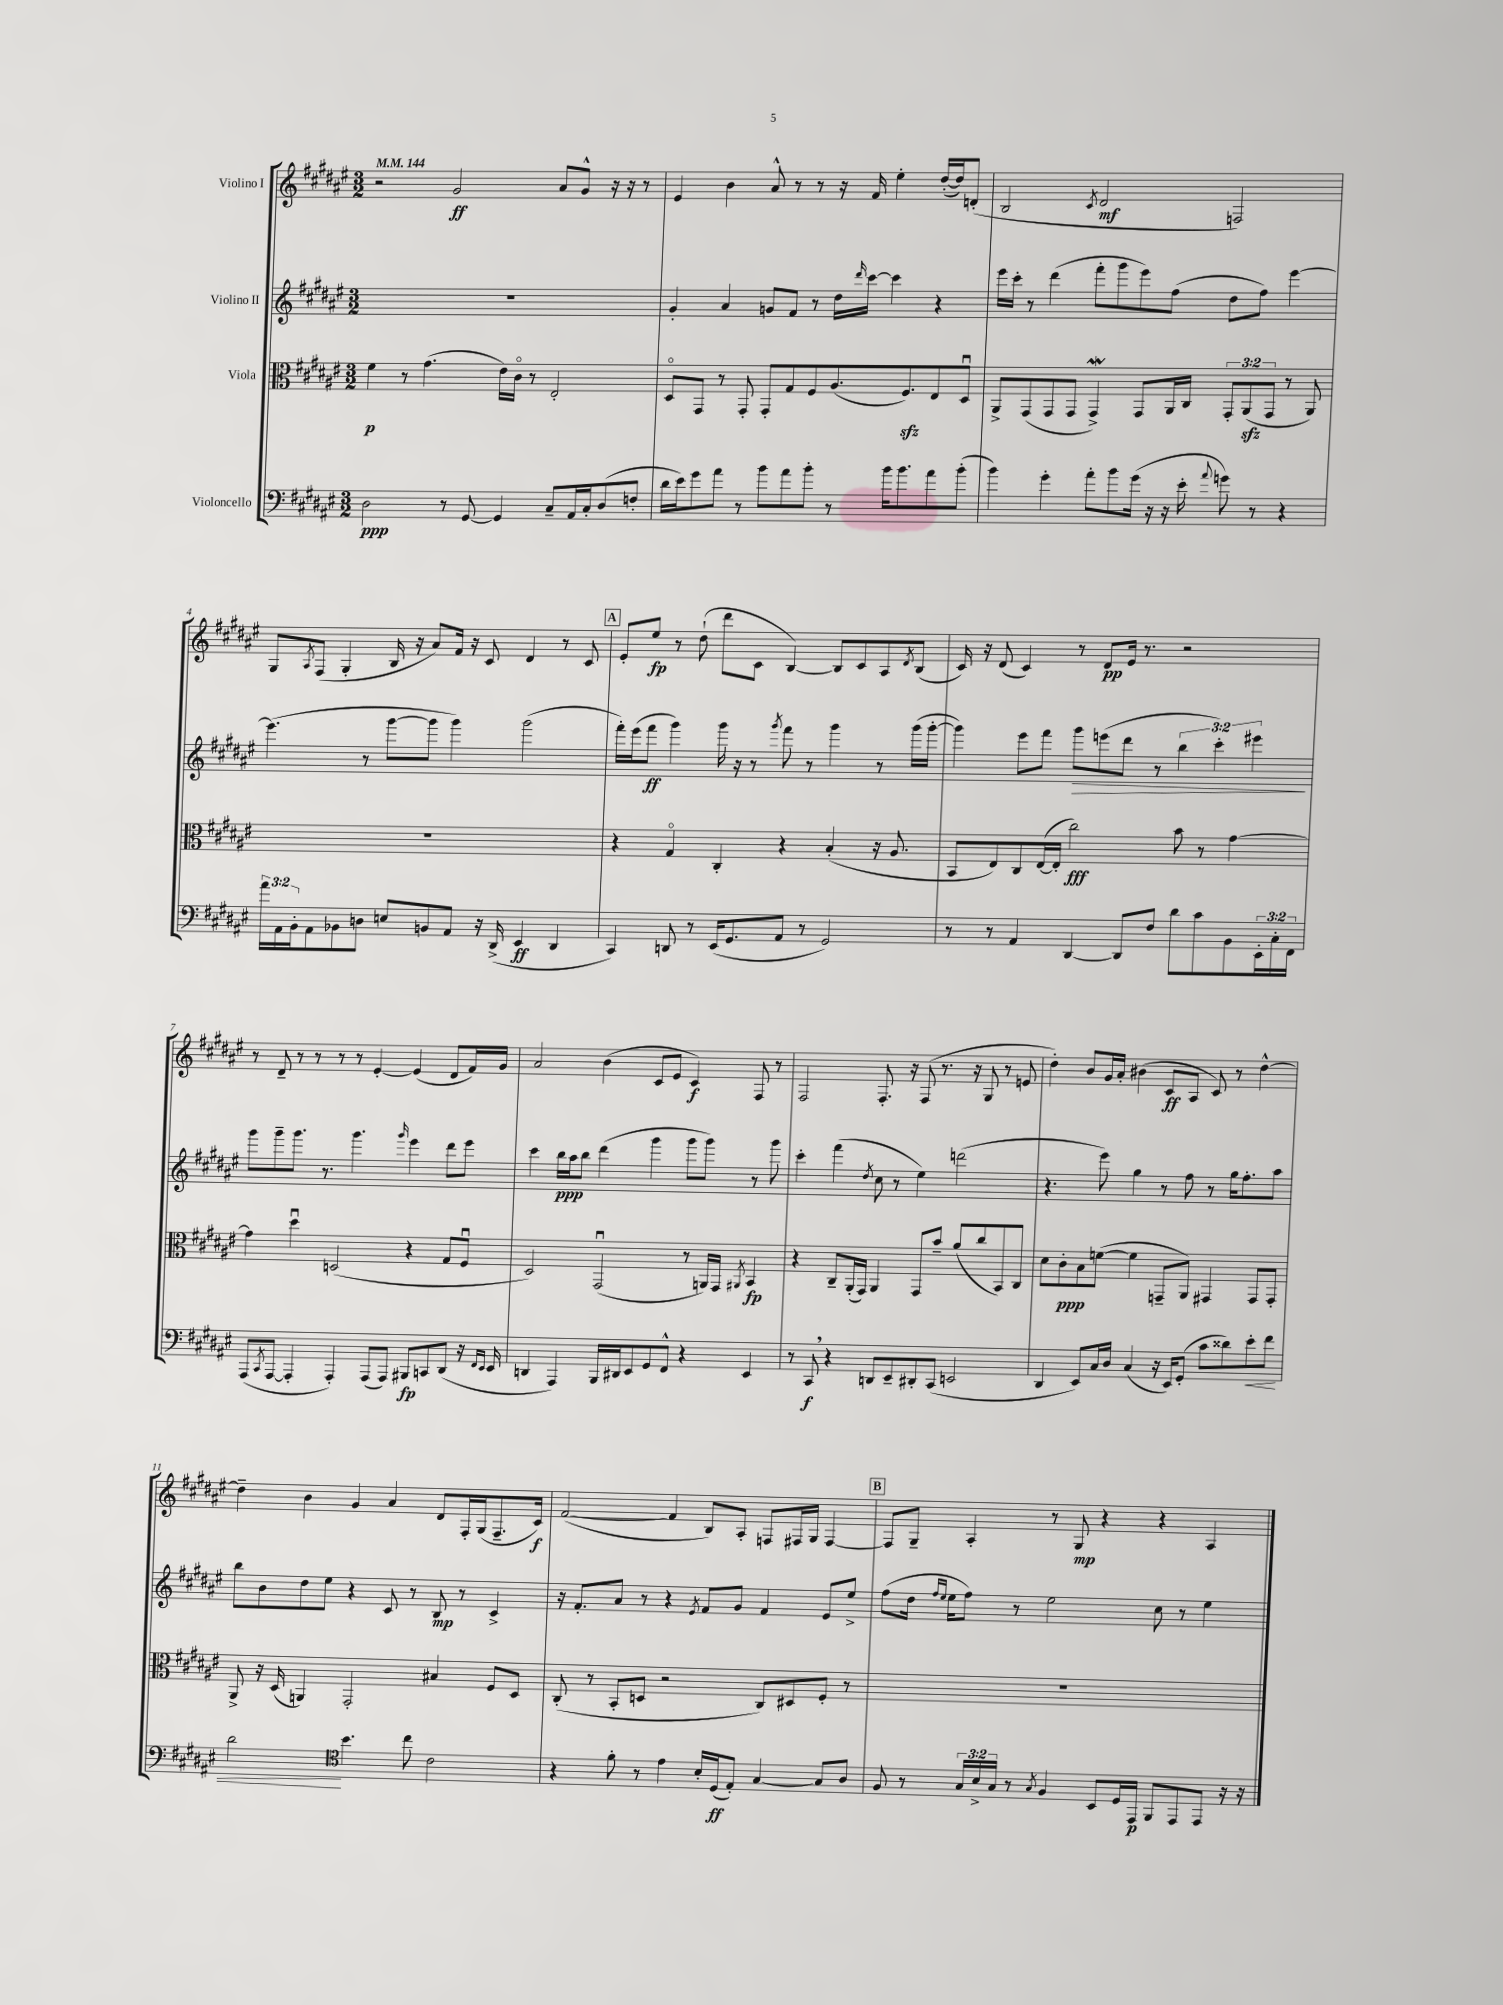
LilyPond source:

<<
\new StaffGroup <<
\new Staff = "s0" \with { instrumentName = "Violino I" } {
    \clef treble \key fis \major \numericTimeSignature \time 3/2 \tempo 4 = 144
    r2 gis'2\ff ais'8 gis'8-^ r16 r16 r8 |
    eis'4 b'4 ais'8-^ r8 r8 r16 fis'16 eis''4-. dis''16~-.( dis''16) d'8-.( |
    b2 \acciaccatura { cis'8 } dis'2\mf f2) |
    gis8 \acciaccatura { ais8 } fis8( gis4-. b16 r16 ais'8) fis'16 r16 cis'8 dis'4 r8 cis'8 |
    \mark \markup { \box "A" } eis'8-. eis''8\fp r8 dis''8-!( dis'''8 cis'8 b4~) b8 cis'8 ais8 \acciaccatura { dis'8 } b8( |
    cis'16) r16 dis'8( cis'4) r8 dis'8\pp eis'16 r8. r2 |
    r8 dis'8-- r8 r8 r8 r8 eis'4~-. eis'4( dis'8 fis'16) gis'16 |
    ais'2 b'4( cis'8 eis'8 cis'4\f) fis8 r8 |
    fis2 fis8.-. r16 fis8( r8. r16 gis8 r8 e'8 |
    dis''4-.) b'8 gis'16 ais'16-. bis'4( cis'8\ff ais8 cis'8) r8 dis''4~-^ |
    dis''4-- b'4 gis'4 ais'4 dis'8 fis16-. gis16( fis8.-- cis'16\f) |
    fis'2~( fis'4 b8) ais8-. f8 fis16 gis16 fis4~ |
    \mark \markup { \box "B" } fis8 gis8-- ais4-. r8 gis8\mp r4 r4 ais4 \bar "|." |
}
\new Staff = "s1" \with { instrumentName = "Violino II" } {
    \clef treble \key fis \major \numericTimeSignature \time 3/2 \override Staff.TupletNumber.text = #tuplet-number::calc-fraction-text
    R1. |
    gis'4-. ais'4 g'8 fis'8 r8 dis''16 \grace { dis'''16 } cis'''16~ cis'''4 r4 |
    eis'''16 cis'''16-. r8 dis'''4( fis'''8-. gis'''8 eis'''8) fis''8( dis''8 fis''8) eis'''4~ |
    eis'''4.( r8 gis'''8~ gis'''8 gis'''4) gis'''2( |
    \mark \markup { \box "A" } fis'''16-.) eis'''16( fis'''8\ff gis'''4) gis'''16 r16 r8 \acciaccatura { gis'''8 } fis'''8 r8 gis'''4 r8 gis'''16( gis'''16~-. |
    gis'''4) eis'''8 fis'''8 gis'''8\> e'''8( dis'''8 r8 \tuplet 3/2 { b''4 cis'''4-.) eis'''4\! } |
    gis'''8 gis'''8-- gis'''8. r8. gis'''4. \grace { gis'''16 } eis'''4 dis'''8 eis'''8 |
    cis'''4 b''16\ppp ais''16 b''8 dis'''4( gis'''4 gis'''8 gis'''8) r8 gis'''8 |
    cis'''4-. fis'''4( \acciaccatura { dis''8 } cis''8 r8 eis''4) d'''2( |
    r4. eis'''8) gis''4 r8 fis''8 r8 gis''16 fis''8.-. ais''8 |
    b''8 b'8 dis''8 eis''8 r4 cis'8 r8 b8\mp r8 cis'4-> |
    r16 fis'8.-. ais'8 r8 r4 \acciaccatura { eis'8 } fis'8 gis'8 fis'4 eis'8 eis''8-> |
    \mark \markup { \box "B" } fis''8( dis''16 \grace { fis''16 eis''16 } eis''16 fis''8) r8 eis''2 cis''8 r8 eis''4 \bar "|." |
}
\new Staff = "s2" \with { instrumentName = "Viola" } {
    \clef alto \key fis \major \numericTimeSignature \time 3/2 \override Staff.TupletNumber.text = #tuplet-number::calc-fraction-text
    fis'4\p r8 gis'4.( eis'16) cis'16\flageolet r8 eis2-. |
    dis8\flageolet gis,8 r8 gis,8-. gis,8-. gis8 fis8 ais8.( fis8.\sfz) eis8 dis8\downbow |
    ais,8-> gis,8( gis,8 gis,8 gis,4->\mordent) gis,8 ais,16 cis16 \tuplet 3/2 { gis,8-. ais,8\sfz( gis,8 } r8 ais,8) |
    R1. |
    \mark \markup { \box "A" } r4 gis4\flageolet cis4-. r4 b4-.( r16 ais8. |
    b,8 eis8) cis8 eis16~( eis16-. cis''2\fff) b'8 r8 gis'4~ |
    gis'4 dis''4\downbow d2( r4 gis8 fis8\downbow |
    dis2) gis,2\downbow( r8 a,16) gis,16 \acciaccatura { ais,8 } b,4\fp |
    r4 cis8-- ais,16-.( gis,16) ais,4 gis,8 b'8-- ais'8( cis''8 b,8) cis8 |
    dis'8 cis'8-.\ppp b8 f'8~( f'4 g,8-- ais,8) gis,4 gis,8 gis,8-. |
    ais,8-> r16 dis16( a,4) gis,2-. bis4 fis8 dis8 |
    cis8-.( r8 b,8-. d8 r2 cis8) dis8 fis8-. r8 |
    \mark \markup { \box "B" } R1. \bar "|." |
}
\new Staff = "s3" \with { instrumentName = "Violoncello" } {
    \clef bass \key fis \major \numericTimeSignature \time 3/2 \override Staff.TupletNumber.text = #tuplet-number::calc-fraction-text
    dis2\ppp r8 gis,8~ gis,4 cis8-- ais,16 cis16-. dis8( f8-. |
    dis'16 eis'16) gis'8 ais'8 r8 b'8 ais'8 b'8-. r8 b'16 b'8. ais'8 b'8-.( |
    b'4) gis'4-. ais'8-. b'8 gis'16( r16 r16 eis'16-. \appoggiatura { ais'8 } g'8) r8 r4 |
    \tuplet 3/2 { ais'16 ais,16 b,16-. } ais,8 bes,8 d8 e8 b,8 ais,8 r16 dis,16->( eis,4\ff dis,4 |
    \mark \markup { \box "A" } cis,4) d,8 r8 eis,16( gis,8. ais,8 r8 gis,2) |
    r8 r8 ais,4 dis,4~ dis,8 fis8 dis'8 cis'8 b,8 \tuplet 3/2 { eis,16-. cis16-. fis,16 } |
    ais,,8( \acciaccatura { cis,8 } ais,,8~ ais,,4-. ais,,4-.) ais,,8( ais,,8) bis,,8\fp c,8 dis,8( r16 \grace { fis,16 eis,16 } eis,16 |
    d,4 ais,,4) b,,16 dis,16 eis,8 gis,8 fis,8-^ r4 eis,4 |
    r8 cis,8\f \breathe r4 d,8 eis,8-- dis,8-. cis,8( e,2 |
    dis,4 eis,8) cis16 dis16 cis4( r16 eis,16) gis,8-.( cis'8 disis'8) eis'8-.\< fis'8 |
    dis'2\! \clef tenor b'4. cis''8 cis'2 |
    r4 fis'8-. r8 eis'4 b16-. dis16\ff( eis8-.) gis4~ gis8 ais8 |
    \mark \markup { \box "B" } fis8 r8 \tuplet 3/2 { gis16 b16-> gis16 } r8 \acciaccatura { gis8 } fis4 b,8 dis16 eis,16\p fis,8 eis,8 eis,8 r16 r16 \bar "|." |
}
>>
>>
